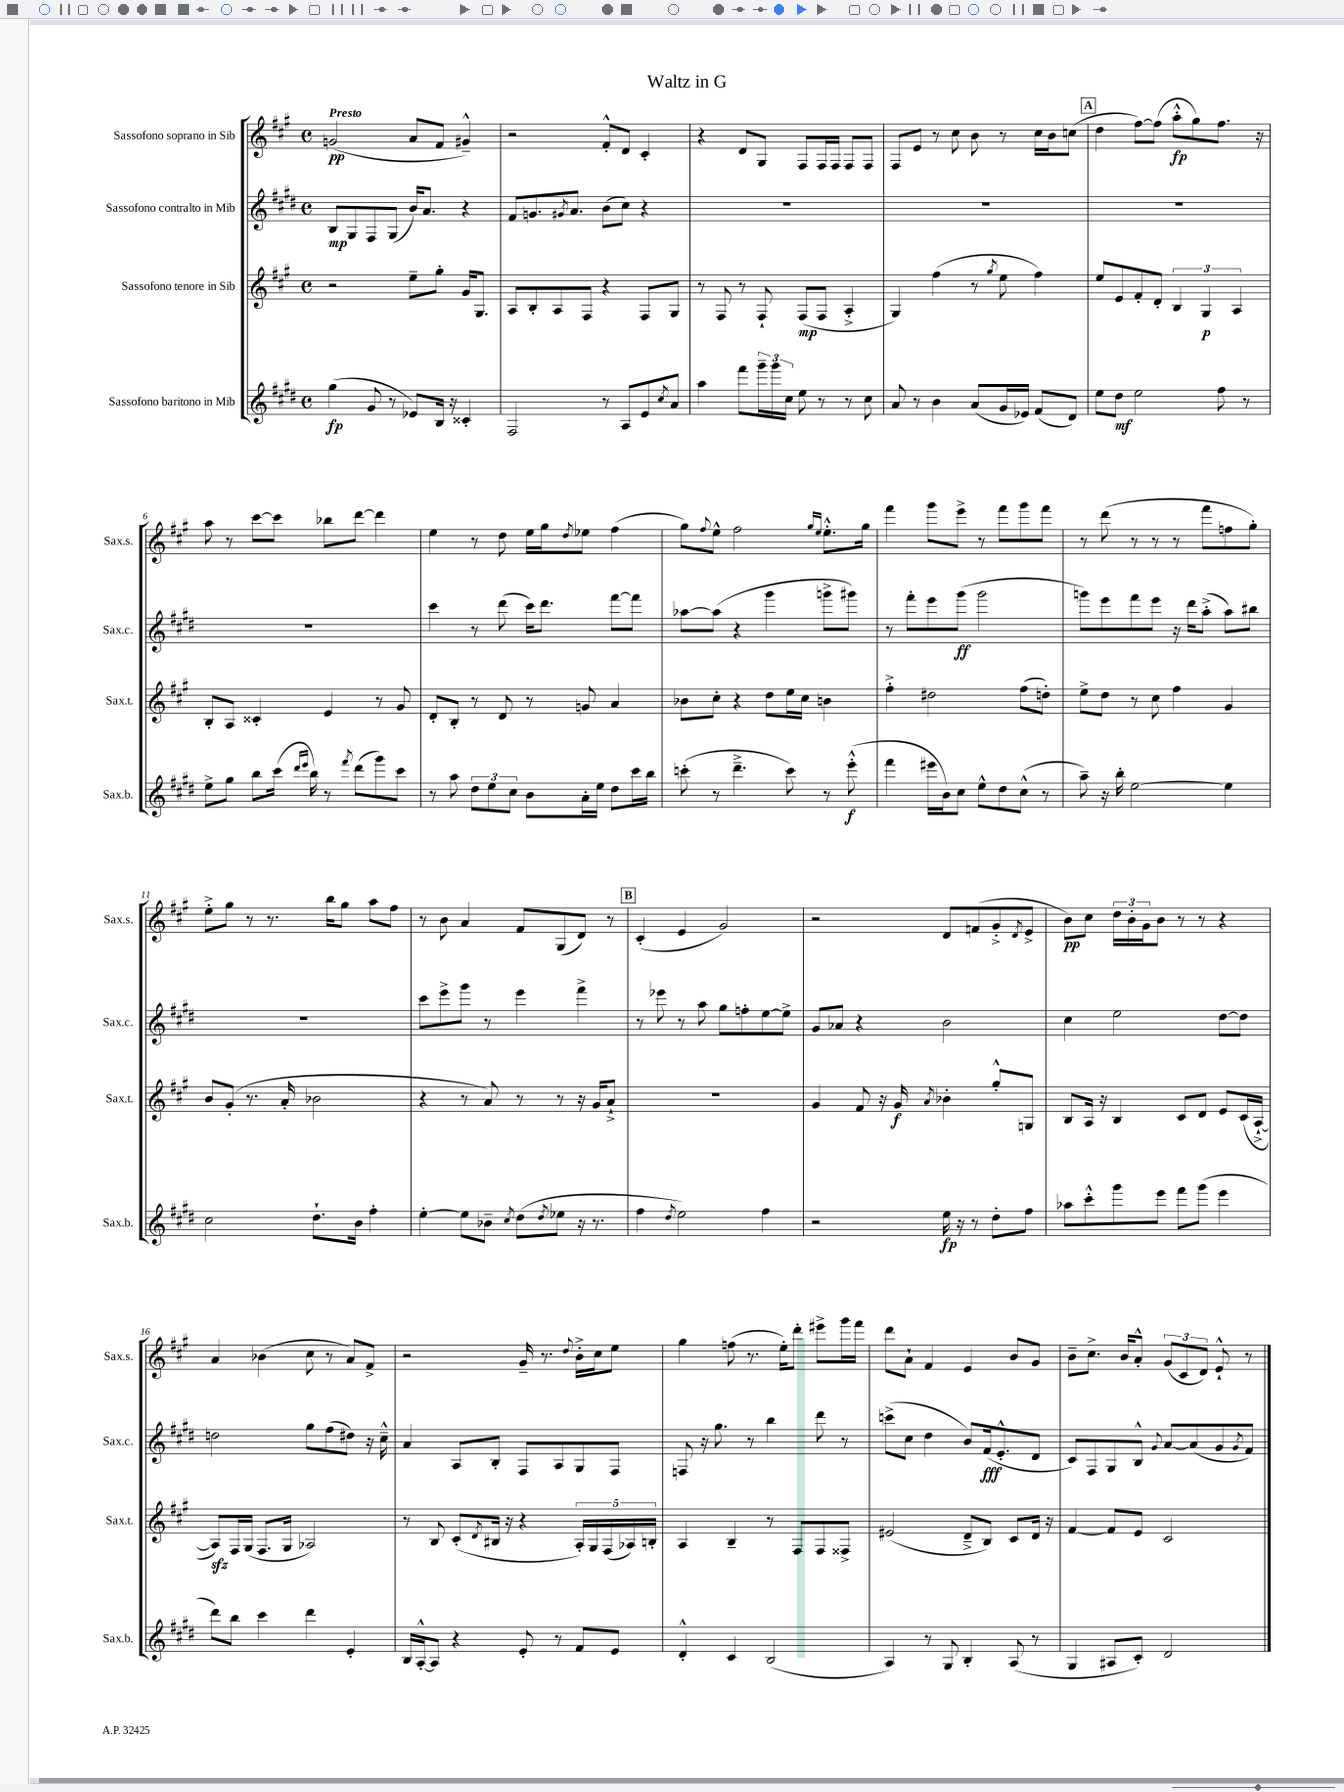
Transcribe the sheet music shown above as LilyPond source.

\header { title = "Waltz in G" }
<<
\new StaffGroup <<
\new Staff = "s0" \with { instrumentName = "Sassofono soprano in Sib" shortInstrumentName = "Sax.s." } {
    \clef treble \key a \major \defaultTimeSignature \time 4/4 \tempo "Presto"
    g'2\pp( a'8 fis'8 gis'4---^) |
    r2 fis'8-.-^ d'8 cis'4-. |
    r4 d'8 gis8 fis8 fis16 fis16 fis8 fis8 |
    fis8 e'8 r8 cis''8 b'8 r8 cis''16 b'16 c''8( |
    \mark \markup { \box "A" } d''4 fis''8~) fis''8( a''8-.-^\fp gis''8) fis''8. r16 |
    a''8 r8 cis'''8~ cis'''8 bes''8 d'''8~ d'''4 |
    e''4 r8 d''8 e''16 gis''16 \acciaccatura { d''8 } ees''8 fis''4( |
    gis''8) \appoggiatura { fis''8 } e''8-^ fis''2 \grace { gis''16 e''16 } e''8.-.-^ gis''16 |
    fis'''4 gis'''8 e'''8-> r8 fis'''8 gis'''8 fis'''8 |
    r8 d'''8( r8 r8 r8 fis'''8 f''8 gis''8-.) |
    e''8-.-> gis''8 r8 r8. b''16 gis''8 a''8 fis''8 |
    r8 b'8 a'4 fis'8 gis8( d'8) r8 |
    \mark \markup { \box "B" } cis'4-.( e'4 gis'2) |
    r2 d'8 f'8( gis'8-.-> \acciaccatura { d'8 } e'8-> |
    b'8\pp) cis''8 \tuplet 3/2 { d''16 b'16-. gis'16 } b'8 r8 r8 r4 |
    a'4 bes'4( cis''8 r8 a'8) fis'8-> |
    r2 gis'16-- r8. \appoggiatura { d''8 } b'16-.-> cis''16 e''8 |
    gis''4 f''8( r8. e''16-.) d'''8-. eis'''8-> gis'''16 fis'''16 |
    d'''8 a'8-! fis'4 e'4 b'8 gis'8 |
    b'8-- cis''8.-> b'16 a'8-.-^ \tuplet 3/2 { gis'8( cis'8 d'8) } e'8-!-^ r8 \bar "|." |
}
\new Staff = "s1" \with { instrumentName = "Sassofono contralto in Mib" shortInstrumentName = "Sax.c." } {
    \clef treble \key e \major \defaultTimeSignature \time 4/4
    b8\mp gis8 fis8 gis8( b'16) a'8. r4 |
    fis'8 g'8. \acciaccatura { gis'8 } a'8. b'8( cis''8) r4 |
    R1 |
    R1 |
    \mark \markup { \box "A" } R1 |
    R1 |
    cis'''4 r8 dis'''8( cis'''16) dis'''8. fis'''8~ fis'''8 |
    aes''8~ aes''8( r4 gis'''4 g'''8-> gis'''8) |
    r8 fis'''8-. e'''8 gis'''8\ff( gis'''2 |
    g'''8) e'''8 fis'''8 e'''8 r16 dis'''16 a''8-.->( a''8) bis''8 |
    R1 |
    cis'''8 e'''8-> gis'''8 r8 e'''4 fis'''4-> |
    \mark \markup { \box "B" } r8 ees'''8 r8 a''8 gis''8 f''8-. e''8~ e''8-> |
    gis'8 aes'8 r4 b'2 |
    cis''4 e''2 dis''8~ dis''8 |
    d''2 gis''8 fis''8( dis''8) r16 cis''16---^ |
    a'4 a8 b8-. fis8 a8 gis8 fis8 |
    f8 r16 gis''8. r8 b''4 dis'''8 r8 |
    c'''8->( cis''8 dis''4 b'8) fis'16\fff( e'8.-.-^ dis'8 |
    cis'8) fis8 gis8 b8-^ \appoggiatura { gis'8 } a'8~ a'8( gis'8 \acciaccatura { gis'8 } fis'8) \bar "|." |
}
\new Staff = "s2" \with { instrumentName = "Sassofono tenore in Sib" shortInstrumentName = "Sax.t." } {
    \clef treble \key a \major \defaultTimeSignature \time 4/4
    r2 e''8-- gis''8-. gis'16 gis8. |
    a8 b8-. a8 fis8 r4 fis8 gis8 |
    r8 fis8 r8 fis8-! fis8\mp( fis8 a4-.-> |
    gis4) fis''4( r8 \acciaccatura { gis''8 } e''8 fis''4) |
    \mark \markup { \box "A" } e''8 e'8 fis'8-. d'8-. \tuplet 3/2 { b4 gis4\p a4 } |
    b8-. a8 cisis'4-. e'4 r8 gis'8 |
    d'8-. b8-. r8 d'8 r8 g'8 a'4 |
    bes'8 cis''8-. r4 d''8 e''16 cis''16 b'4 |
    fis''4-.-> dis''2 fis''8( d''8-.) |
    e''8-> d''8 r8 cis''8 fis''4 gis'4 |
    b'8 gis'8-.( r8. a'16-. bes'2 |
    r4 r8 a'8) r8 r8 r16 gis'16 a'8-!-> |
    \mark \markup { \box "B" } R1 |
    gis'4 fis'8 r16 gis'16\f \acciaccatura { a'8 } bes'4-. gis''8-.-^ g8 |
    b8 a16 r16 b4 cis'8 d'8 e'8 cis'16( a16~-!-> |
    a8\sfz) fis16 gis16( fis8. gis16 aes2) |
    r8 b8 cis'8-.( \acciaccatura { d'8 } bis16 r16 r4 \tuplet 5/4 { a16-.) gis16 fis16( aes16) b16-. } |
    a4 b4-- r8 fis8 fis8 fisis8-> |
    eis'2( d'8---> b8) cis'8 d'16 r16 |
    fis'4~ fis'8 e'8 cis'2 \bar "|." |
}
\new Staff = "s3" \with { instrumentName = "Sassofono baritono in Mib" shortInstrumentName = "Sax.b." } {
    \clef treble \key e \major \defaultTimeSignature \time 4/4
    gis''4\fp( gis'8 r8 ees'8) b16 r16 cisis'4-. |
    fis2 r8 a8 e'8 \acciaccatura { cis''8 } a'8 |
    a''4 fis'''8 \tuplet 3/2 { gis'''16-- gis'''16 cis''16 } e''8 r8 r8 cis''8 |
    a'8 r8 b'4 a'8( gis'16 ees'16) fis'8( dis'8) |
    \mark \markup { \box "A" } e''8 dis''8\mf e''2 fis''8 r8 |
    e''8-> gis''8 b''8 cis'''16( \grace { dis'''16 e'''16 } b''16) r8 \acciaccatura { fis'''8 } dis'''8( gis'''8) cis'''8 |
    r8 a''8 \tuplet 3/2 { dis''8 e''8 cis''8 } b'8 a'16-. e''16 dis''8 cis'''16 b''16 |
    c'''8-.( r8 dis'''4.---> c'''8) r8 e'''8-.-^\f( |
    fis'''4 eis'''16 b'16) cis''8 e''8-^ dis''8 cis''8-^( r8 |
    a''8--) r16 b''16-. e''2~ e''4 |
    cis''2 dis''8.-! b'16 fis''4-. |
    e''4~-. e''8 bes'8-- \acciaccatura { cis''8 } dis''8( \acciaccatura { dis''8 } ees''8 r16 r8. |
    \mark \markup { \box "B" } fis''4 \acciaccatura { dis''8 } e''2) fis''4 |
    r2 e''16\fp r16 r8 dis''8-. fis''8 |
    aes''8 cis'''8-.-^ gis'''8 e'''8 fis'''8 gis'''8( e'''4 |
    dis'''8) b''8 cis'''4 dis'''4 e'4-. |
    b16 a16~-.-^ a8 r4 e'8-. r8 fis'8 e'8 |
    dis'4-.-^ cis'4 b2( |
    a4) r8 gis8 b4-. a8( r8 |
    gis4 ais8 cis'8-.) dis'2 \bar "|." |
}
>>
>>
